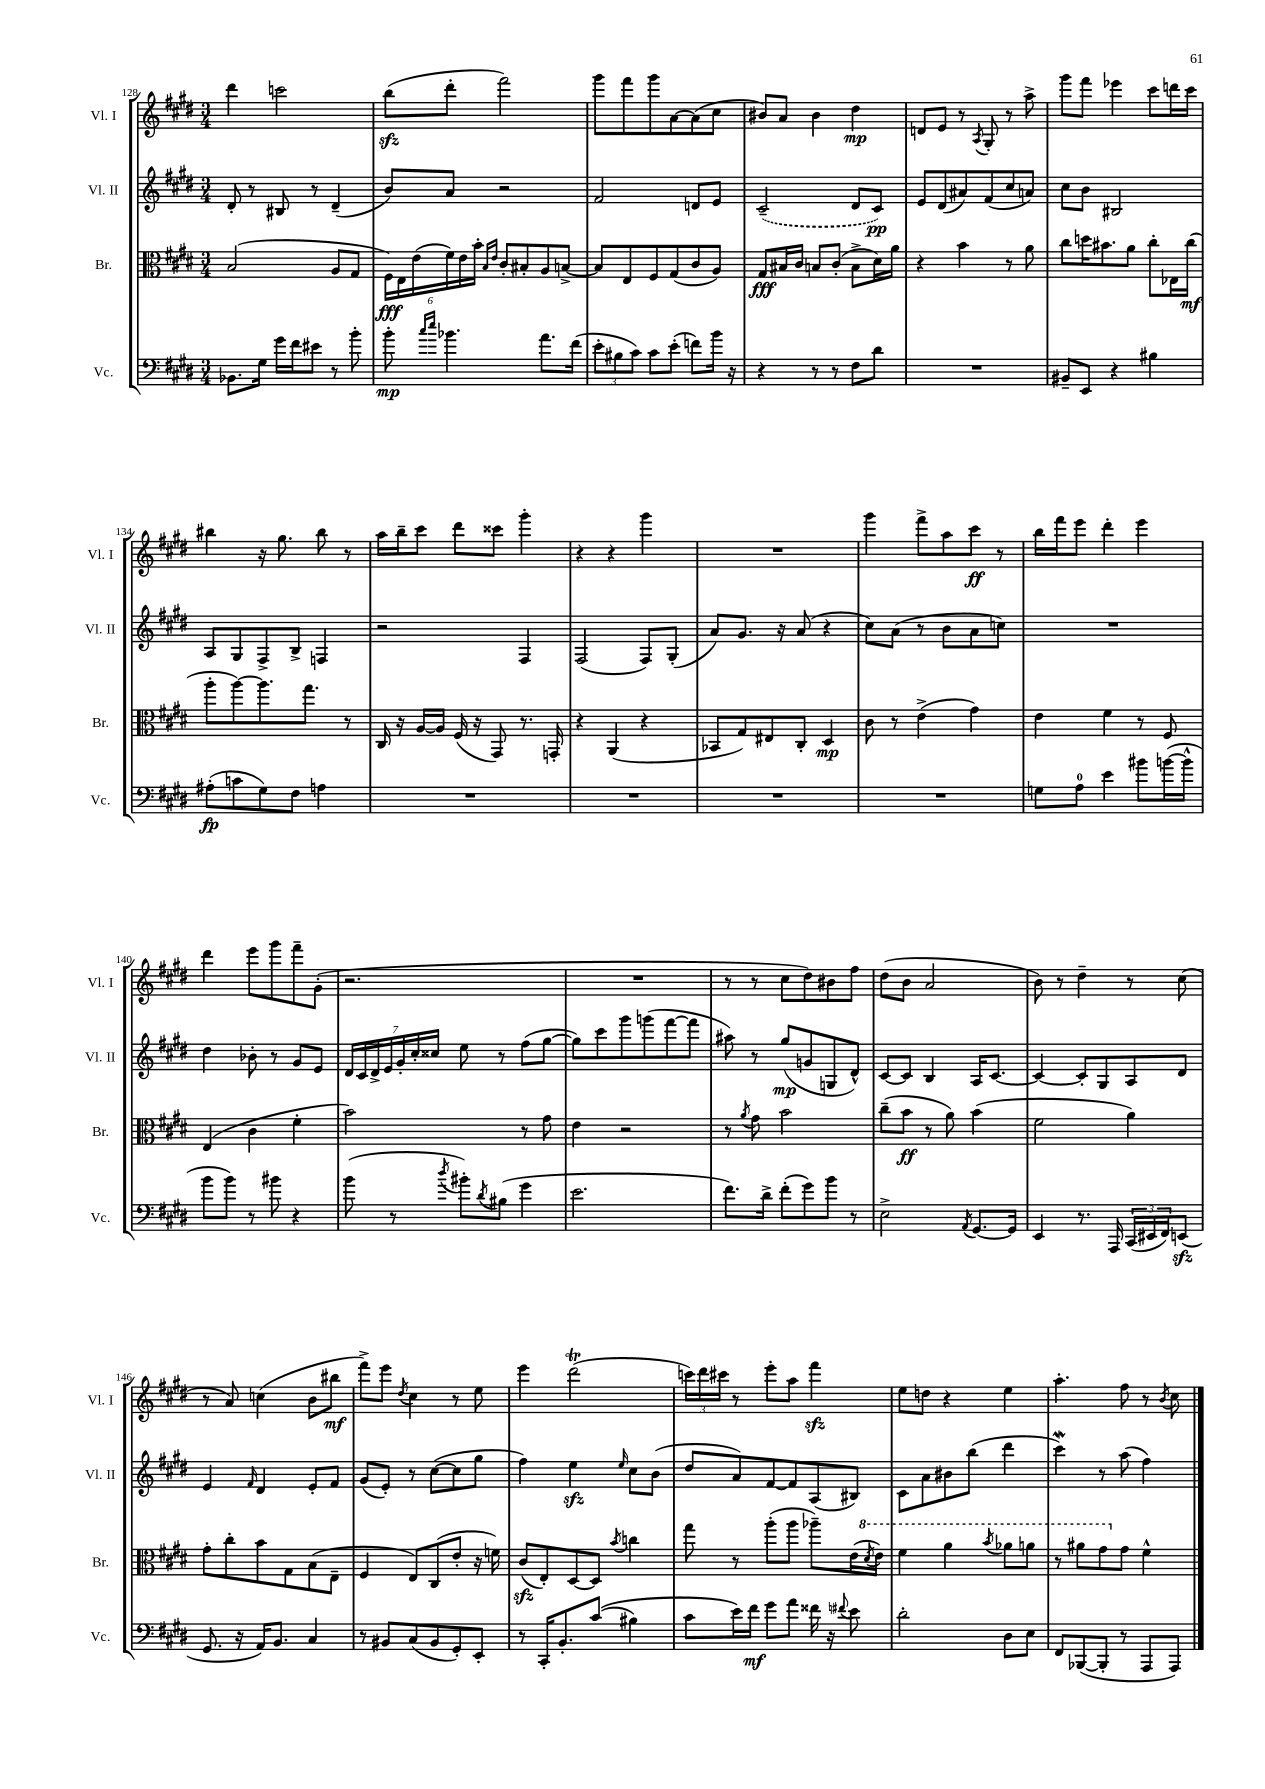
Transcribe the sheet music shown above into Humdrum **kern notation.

**kern	**kern	**kern	**kern
*staff4	*staff3	*staff2	*staff1
*clefF4	*clefC3	*clefG2	*clefG2
*k[f#c#g#d#]	*k[f#c#g#d#]	*k[f#c#g#d#]	*k[f#c#g#d#]
*M3/4	*M3/4	*M3/4	*M3/4
8.BB-\L	(2B/	8d#'/	4ddd#\
.	.	8r	.
16G#\Jk	.	.	.
16g#\LL	.	8B#/	2ccc\
16f#\J	.	.	.
8e#\J	.	8r	.
8r	8A/L	(4d#~/	.
8b'\	8G#/J	.	.
=	=	=	=
8b'\	24F#\LL)	8b/L)	(8bb\L
.	24E\	.	.
.	(24e\	.	.
16qqcc#/LL	.	.	.
16qqee/JJ	.	.	.
4.b-\	24f#\)	8a/J	8ddd#'\J
.	24e\	.	.
.	24b'\JJ	.	.
.	16qqB/LL	.	.
.	16qqe/JJ	.	.
.	8c#'/L	2r	2fff#\)
.	8B#'/	.	.
8.a\L	8A/	.	.
.	[8B^/J	.	.
(16f#\Jk	.	.	.
=	=	=	=
12e'\L	8B/]L	2f#/	8ggg#\L
12B#\	.	.	.
.	8E/	.	8fff#\
12c#\J)	.	.	.
8c#\L	8F#/	.	8ggg#\
(8e'\J	(8G#/	.	[8a\
8f\L)	8c#/	8d/L	(8a\]
16b\Jk	8A/J)	8e/J	8cc#\J
16r	.	.	.
=	=	=	=
4r	8G#/L	(2c#~/	8b#/L)
.	16B#/L	.	8a/J
.	16c#/JJ	.	.
8r	8B/L	.	4b#\
8r	(8c#'/J	.	.
8F#\L	8B^\L	8d#/L	4dd#\
8d#\J	16d#\L)	8c#/J)	.
.	16a\JJ	.	.
=	=	=	=
2.r	4r	8e/L	8d/L
.	.	(8d#/	8e/J
.	4b\	8a#/)	8r
.	.	.	8qA/
.	.	(8f#/	8G#'/
.	8r	8cc#/	8r
.	8a\	8a/J)	8aa^\
=	=	=	=
8BB#~/L	8cc#\L	8cc#\L	8ggg#\L
8EE/J	16dd\K	8b\J	8fff#\J
.	8.b#\	.	.
4r	.	2B#/	4eee-\
.	8a\J	.	.
4B#\	8cc#'\L	.	8ccc#\L
.	16E-\L	.	16ddd\L
.	(16cc#\JJ	.	16ccc#\JJ
=	=	=	=
(8A#'\L	8aa'\L	8A/L	4bb#\
8c\	[8aa\)	8G#/	.
8G#\)	8.aa\]	8F#^/	16r
.	.	.	8.gg#\
8F#\J	.	8B^/J	.
.	8.gg#\J	.	.
4A\	.	4F/	8bb#\
.	8r	.	8r
=	=	=	=
2.r	16C#/	2r	16aa\LL
.	16r	.	16bb~\J
.	[16A/LL	.	8ccc#\J
.	16A/]JJ	.	.
.	(16F#/	.	8ddd#\L
.	16r	.	.
.	8GG#/)	.	8ccc##\J
.	8.r	4F#/	4ggg#'\
.	16GG'/	.	.
=	=	=	=
2.r	4r	(2F#/	4r
.	(4AA/	.	4r
.	4r	8F#/L)	4ggg#\
.	.	(8G#'/J	.
=	=	=	=
2.r	8BB-/L	8a/L)	2.r
.	8G#/)	8.g#/J	.
.	8E#/	.	.
.	.	16r	.
.	8C#'/J	(8a/	.
.	4D#/	4r	.
=	=	=	=
2.r	8c#\	8cc#\L)	4ggg#\
.	8r	(8a\J	.
.	(4e^\	8r	8fff#^\L
.	.	8b\L	8aa\
.	4g#\)	8a\	8ccc#\J
.	.	8cc\J)	8r
=	=	=	=
8G\L	4e\	2.r	16bb\LL
.	.	.	16fff#\J
8A\J	.	.	8eee\J
4e\	4f#\	.	4ddd#'\
8b#\L	8r	.	4eee\
([16b\L	8F#/	.	.
16b^^\]JJ	.	.	.
=	=	=	=
8b\L	(4E/	4dd#\	4ddd#\
8b\J)	.	.	.
8r	4c#\	8b-'\	8eee\L
8b#\	.	8r	8ggg#\
4r	4f#'\	8g#/L	8fff#~\
.	.	8e/J	(8g#'\J
=	=	=	=
(8b\	2b\)	28d#/LL	2.r
.	.	28c#/	.
.	.	28d#^/	.
.	.	28e/	.
8r	.	.	.
.	.	28g#'/	.
.	.	28cc#'/	.
.	.	28cc##/JJ	.
8qdd#/	.	.	.
8b#'\L)	.	8ee\	.
8qd#/	.	.	.
(8B#\J	.	8r	.
4g#\	8r	(8ff#\L	.
.	8g#\	[8gg#\J	.
=	=	=	=
2.e\	4e\	8gg#\]L)	2.r
.	.	8ccc#\	.
.	2r	8ggg#\	.
.	.	(8ggg\	.
.	.	[8fff#\	.
.	.	8fff#\]J	.
=	=	=	=
8.f#\L)	8r	8aa#\)	8r
.	8qa/	.	.
.	8g#\	8r	8r
16d#^\Jk	.	.	.
(8f#'\L	2b\	(8gg#/L	8cc#\L
8g#\)	.	8g/	8dd#\)
8b\J	.	8G/	8b#\
8r	.	8d#^^/J)	8ff#\J
=	=	=	=
2E^\	(8cc#~\L	[8c#/L	(8dd#\L
.	8b\J	8c#/]J	8b\J
.	8r	4B/	2a/
.	8a\)	.	.
8qAA/	.	.	.
[8.GG#/L	(4b\	16A/LK	.
.	.	[8.c#/J	.
16GG#/]Jk	.	.	.
=	=	=	=
4EE/	2f#\	4c#/_	8b\)
.	.	.	8r
8.r	.	8c#'/]L	4dd#~\
.	.	8G#/	.
16AAA/	.	.	.
(24CC#/LL	4a\)	8A/	8r
24EE#/	.	.	.
24FF#/J)	.	.	.
(8EE/J	.	8d#/J	(8cc#\
=	=	=	=
8.GG#/	8g#'\L	4e/	8r
.	8cc#'\	.	8a/)
16r	.	.	.
.	.	16qqf#/	.
16AA/LK)	8b\	4d#/	(4cc\
8.BB/J	.	.	.
.	8G#\	.	.
4C#/	(8B\	8e'/L	8b\L
.	8E~\J	8f#/J	8bb#\J
=	=	=	=
8r	4F#/	(8g#/L	8fff#^\L)
8BB#/L	.	8e'/J)	8eee\J
.	.	.	8qdd#/
(8C#/	8E/L)	8r	4cc#\
8BB#/	(8C#/	([8cc#\L	.
8GG#'/)	8e'/J	8cc#\]	8r
8EE'/J	16r	8gg#\J	8ee\
.	16f\)	.	.
=	=	=	=
8r	(8c#/L	4ff#\)	4eee\
16CC#'/LK	8E'/)	.	.
8.BB'/	.	.	.
.	[8D#/	4ee\	(2ddd#\
&((8c#/J	8D#/]J	.	.
.	8qb/	16qqee/	.
4B#\)	4cc\	8cc#\L	.
.	.	(8b\J	.
=	=	=	=
8c#\L	8gg#\	8dd#/L	24ccc\LL)
.	.	.	24ddd#\
.	.	.	24ccc#\JJ
16e\L&)	8r	8a/)	8r
16f#\JJ	.	.	.
8g#\L	(8aa'\L	[8f#/	8eee'\L
8a\J	8aa\J	8f#/]	8aa\J
16f##\	8aa-~\L)	(8A/	4fff#\
16r	.	.	.
8qqf#/	.	.	.
8e\	(16e\L	8B#/J)	.
.	8qdd#/	.	.
.	16ee\JJ)	.	.
=	=	=	=
2d#'\	4ff#\	8c#\L	8ee\L
.	.	8a\	8dd\J
.	4aa\	8b#\	4r
.	.	(8bb\J	.
.	8qbb/	.	.
8D#\L	8aa-\L	4ddd#\	4ee\
8E\J	8aa\J	.	.
=	=	=	=
8FF#/L	8r	4ccc#\)	4.aa'\
([8BBB-/	8aa#\L	.	.
8BBB-'/]J	8gg#\	8r	.
8r	8g#\J	(8aa\	8ff#\
8AAA/L	4f#^^\	4ff#\)	8r
.	.	.	8qb/
8AAA/J)	.	.	8cc#\
==	==	==	==
*-	*-	*-	*-
